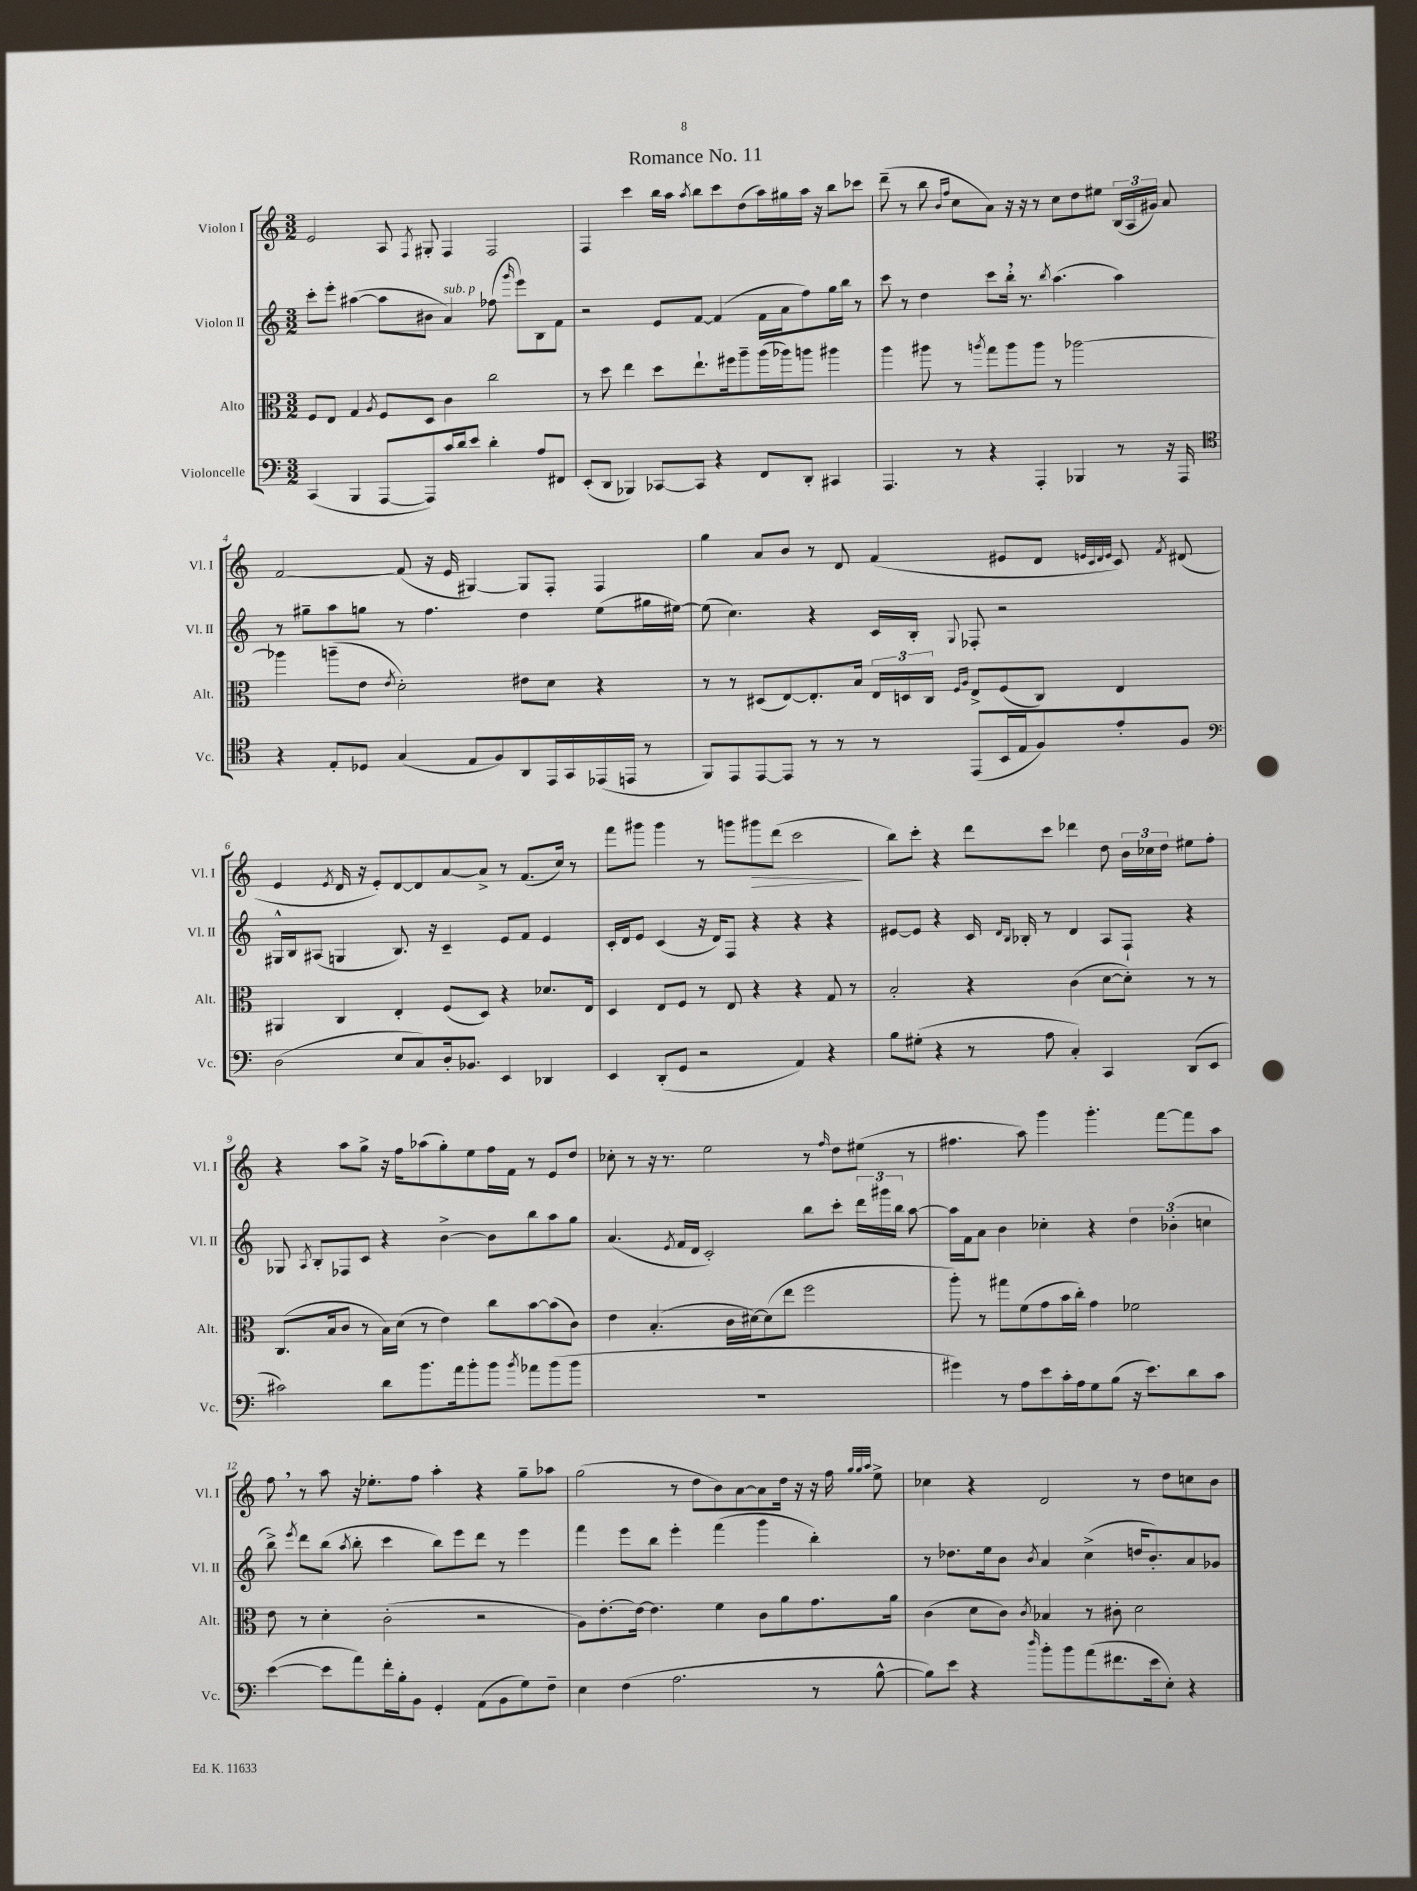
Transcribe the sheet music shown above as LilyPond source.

\header { title = "Romance No. 11" }
<<
\new StaffGroup <<
\new Staff = "s0" \with { instrumentName = "Violon I" shortInstrumentName = "Vl. I" } {
    \clef treble \key c \major \numericTimeSignature \time 3/2
    \autoBeamOff e'2 a8 \acciaccatura { f8 } gis8-. f4 f2 |
    f4 c'''4 b''16[ a''16] \acciaccatura { a''8 } b''8[ c'''8 d''8( a''16) gis''16 a''16] r16 b''8[ ces'''8] |
    d'''8--( r8 b''8 \grace { b'16[ f''16] } c''8[ a'8]) r16 r16 r8 c''8[ d''8 eis''8] \tuplet 3/2 { b16[( a16 gis'16]) } a'8 |
    f'2~ f'8( r16 e'16 gis4~) gis8[ f8]-. f4 |
    g''4 a'8[ b'8] r8 d'8 f'4( eis'8[ d'8] \grace { e'32[ c'32 d'32 e'32] } c'8) \acciaccatura { f'8 } dis'8( |
    e'4 \acciaccatura { e'8 } d'16 r16 e'8[-.) d'8~ d'8 a'8~ a'8]-> r8 f'8.[( c''16]) r8 |
    f'''8[ gis'''8] gis'''4 r8 g'''8[ gis'''8\> d'''8]( c'''2\! |
    b''8[) c'''8]-. r4 d'''8[ c'''8] des'''4 d''8 \tuplet 3/2 { b'16[ ces''16 d''16] } eis''8[ f''8]-. |
    r4 a''8[ g''8]-> r16 f''16[ aes''8( g''8-.) e''8 f''16 f'16] r8 e'8[ d''8] |
    ces''8-. r8 r16 r8. e''2 r8 \grace { f''16 } d''8[ eis''8]( r8 |
    fis''4. a''8) g'''4 g'''4.-. f'''8[~ f'''8 a''8] |
    f''8 \breathe r8 a''8 r16 ees''8.[-. f''8] a''4-. r4 g''8[-- aes''8] |
    g''2( r8 d''8[ b'8) a'8~ a'8 d''16] r16 r16 f''16 \grace { g''32[ g''32 a''32] } e''8-> |
    ces''4 r4 d'2 r8 d''8[ c''8 b'8] \bar "|." |
}
\new Staff = "s1" \with { instrumentName = "Violon II" shortInstrumentName = "Vl. II" } {
    \clef treble \key c \major \numericTimeSignature \time 3/2
    \autoBeamOff c'''8[-. e'''8]-. ais''4~( ais''8[ bis'8] a'4^\markup { \italic "sub. p" }) fes''8( \grace { g'''16 } e'''8[) b8 f'8] |
    r2 e'8[ f'8]~ f'4( f'16[ a'16 f''8) g''16 b''16] r8 |
    c'''8 r8 d''4 c'''8[ b''16]-. \breathe r8. \acciaccatura { b''8 } a''4.( a''4) |
    r8 gis''8[-- a''8 g''8] r8 f''4. d''4 e''8[( gis''16 eis''16]~) |
    eis''8( c''4.) r4 c'16[ b16]-. \appoggiatura { g8 } fes8-. r2 |
    gis16[-^ b16 ais8]( g4 b8.) r16 c'4-- e'8[ f'8] e'4 |
    c'16[-. d'16 e'8] c'4( r16 d'16[) f8] r4 r4 r4 |
    eis'8[~ eis'8] r4 c'16 \grace { d'16[ b16] } bes16-. r8 d'4 a8[ f8]-! r4 |
    ges8 \acciaccatura { a8 } b8[-. fes8 c'8] r4 b'4~-> b'8[ b''8 a''8 g''8] |
    a'4.( \acciaccatura { e'8 } f'16[ d'16] c'2-.) b''8[ c'''8]-. \tuplet 3/2 { d'''16[ gis'''16 b''16] } a''8~ |
    a''16[ f'16 a'8] b'4 ces''4-. r4 \tuplet 3/2 { d''4 bes'4-.( c''4 } |
    b''8->) \acciaccatura { e'''8 } d'''8[ b''8]( \acciaccatura { a''8 } b''8-. c'''4 b''8[) e'''8 d'''8] r8 e'''4 |
    f'''4 e'''8[ b''8] e'''4-. f'''4( g'''4 b''4-.) |
    r8 des''8.[ e''16 b'8] \acciaccatura { b'8 } a'4 c''4->( d''16[ b'8.-.) a'8 ges'8] \bar "|." |
}
\new Staff = "s2" \with { instrumentName = "Alto" shortInstrumentName = "Alt." } {
    \clef alto \key c \major \numericTimeSignature \time 3/2
    \autoBeamOff f8[ e8] g4 \acciaccatura { a8 } f8[ d8] c'4 c''2 |
    r8 d''8 e''4 d''8[ e''8.-! fis''16 a''8-- a''16( aes''16) a''8] ais''4 |
    a''4 ais''8 r8 \acciaccatura { a''8 } g''8[ a''8 a''8] r8 aes''2~ |
    aes''4 a''8[--( e'8] \acciaccatura { e'8 } d'2-.) eis'8[ d'8] r4 |
    r8 r8 dis8[( e8~) e8.-. b16] \tuplet 3/2 { e16[ d16 c16] } \grace { f16[ a16] } e8[-> f8( c8]) e4 |
    ais,4 c4 e4-. f8[( d8]) r4 des'8.[ e16] |
    d4 e8[ f8] r8 e8 r4 r4 g8 r8 |
    b2-. r4 c'4( d'8[~ d'8]-.) r8 r8 |
    c8.[( b16 c'8] r8 b16[) d'16]( r8 e'4) c''8[ b'8~ b'8( c'8]) |
    e'4 b4.-.( c'16[ dis'16~) dis'8( e''8] f''2 |
    a''8-.) r8 gis''8[ f'8( g'8 b'16 c''16]-.) g'4 fes'2 |
    e'8 r8 d'4-. c'2-.( r2 |
    a8[) e'8.~-. e'16]~ e'4. f'4 c'8[ a'8 g'8. a'16] |
    c'4( d'8[ c'8]) \acciaccatura { c'8 } bes4 r8 cis'8-. d'2 \bar "|." |
}
\new Staff = "s3" \with { instrumentName = "Violoncelle" shortInstrumentName = "Vc." } {
    \clef bass \key c \major \numericTimeSignature \time 3/2
    \autoBeamOff c,4( b,,4 a,,8[~ a,,8) c'16 d'16 e'8] d'4-. a8[ fis,8] |
    e,8[-.( d,8] bes,,4) ces,8[~ ces,8] r4 f,8[ d,8]-. cis,4 |
    a,,4. r8 r4 a,,4-. bes,,4 r8 r16 a,,16 |
    \clef tenor r4 e8[-. des8] g4( e8[ f8) a,8 e,16 g,16 ees,16( e,16] r8 |
    f,8[) e,8 e,8~ e,8] r8 r8 r8 e,8[( b,16 e16 f8) e'8-. f8] |
    \clef bass d2( e8[ c8) d16-. bes,8.] e,4 des,4 |
    e,4 d,8[-.( g,8] r2 a,4) r4 |
    b8[ gis8]-.( r4 r8 a8 c4-.) c,4 d,8[( e,8] |
    cis'2) d'8[ b'8. a'16 b'8-. b'8] \acciaccatura { b'8 } aes'8[ b'8( b'8] |
    R1. |
    gis'4) r8 a8[ e'8 c'16-. a16 g8 b8]( r16 e'8.[) d'8 c'8] |
    e'4~( e'8[ a'8) f'16-. b16-. b,8] g,4-. a,8[( b,8 g8) f8]-- |
    e4 f4( a2. r8 b8~-^ |
    b8[) e'8] r4 \grace { d''16 } b'8[-. b'8 a'8( fis'8. e'16 e8]-.) r4 \bar "|." |
}
>>
>>
